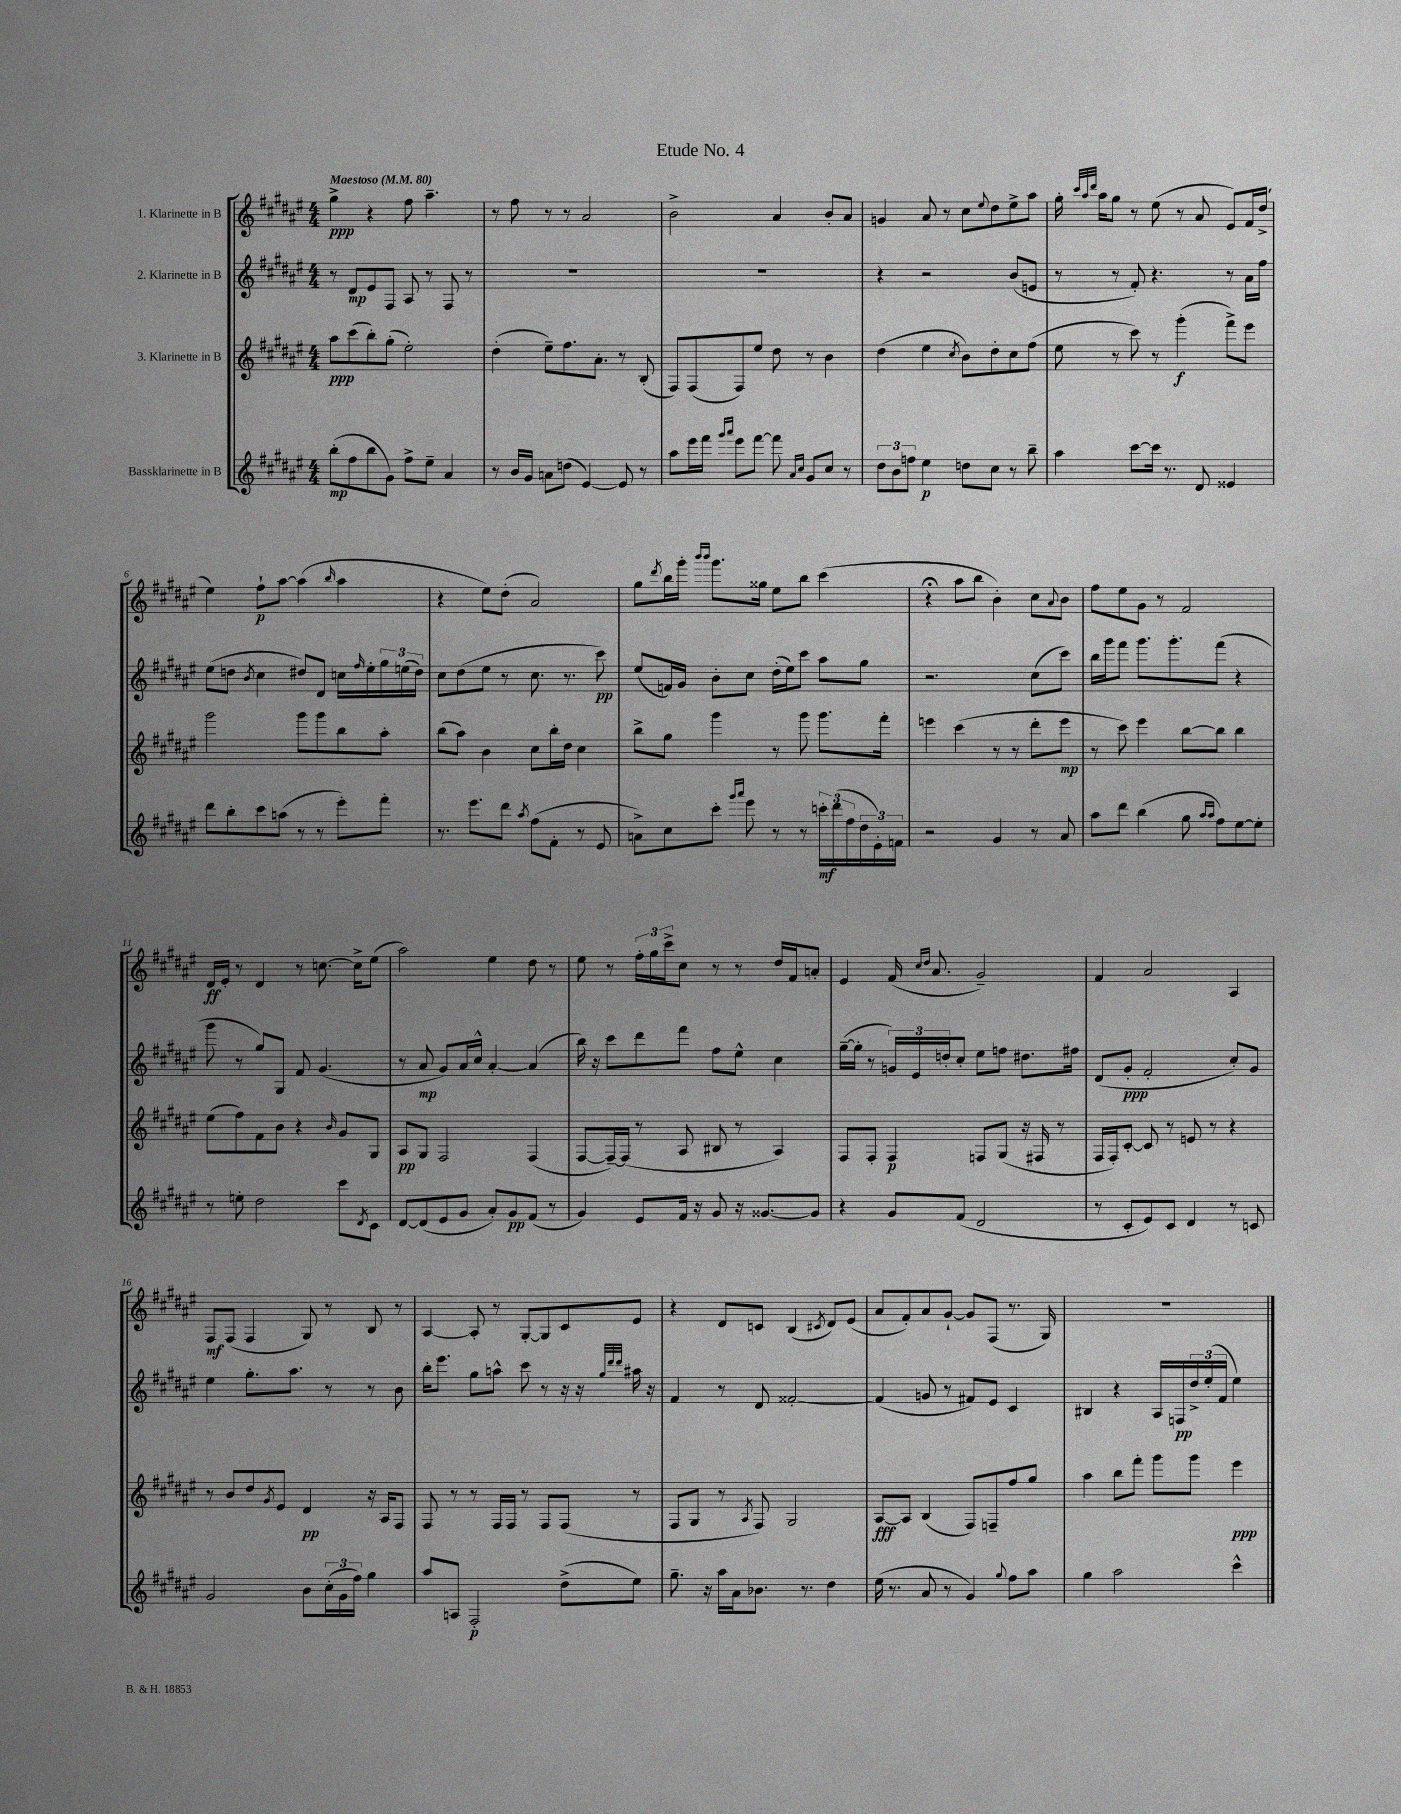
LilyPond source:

\header { title = "Etude No. 4" }
<<
\new StaffGroup <<
\new Staff = "s0" \with { instrumentName = "1. Klarinette in B" } {
    \clef treble \key fis \major \numericTimeSignature \time 4/4 \tempo "Maestoso" 4 = 80
    gis''4->\ppp r4 fis''8 ais''4.-- |
    r8 fis''8 r8 r8 ais'2 |
    b'2-> ais'4 b'8-. ais'8 |
    g'4 ais'8 r8 cis''8 \appoggiatura { eis''8 } dis''8 eis''8-> ais''8 |
    gis''16-. \grace { cis'''32 ais''32 dis'''32 } ais''16 gis''8 r8 eis''8( r8 ais'8 eis'8) fis'16 dis''16->( |
    eis''4) fis''8-!\p ais''8~ ais''4( \grace { b''16 } ais''4 |
    r4 eis''8) dis''8-.( ais'2) |
    gis''8 \acciaccatura { dis'''8 } b''16 gis'''16-. \grace { b'''16 b'''16 } gis'''8. gisis''16 eis''8 b''8 cis'''4( |
    r4\fermata ais''8 b''8 b'4-.) cis''8 \appoggiatura { ais'8 } b'8 |
    fis''8 eis''8 gis'8 r8 fis'2 |
    dis'16\ff eis'16-. r8 dis'4 r8 c''8.~ c''16-> eis''8( |
    ais''2) eis''4 dis''8 r8 |
    eis''8 r8 \tuplet 3/2 { fis''16-. gis''16 cis'''16-> } cis''8 r8 r8 dis''16 fis'16 a'8-. |
    eis'4 fis'16( \grace { cis''16 dis''16 } ais'8. gis'2--) |
    fis'4 ais'2 ais4 |
    fis8\mf fis8( fis4 gis8) r8 b8 r8 |
    ais4~ ais8-. r8 gis8~-. gis8 cis'8 eis'8 |
    r4 dis'8 c'8 b4( \acciaccatura { cis'8 } dis'8) eis'8( |
    ais'8 fis'8-.) ais'8 gis'8~-! gis'8 fis8( r8. gis16) |
    R1 \bar "|." |
}
\new Staff = "s1" \with { instrumentName = "2. Klarinette in B" } {
    \clef treble \key fis \major \numericTimeSignature \time 4/4
    r8 dis'8\mp eis'8 fis8 ais8 r8 fis8 r8 |
    R1 |
    R1 |
    r4 r2 b'8( e'8 |
    r8 r8 fis'8-.) r4. r8 ais'16 fis''16 |
    eis''8( d''8 \acciaccatura { b'8 } cis''4 dis''8) dis'8 c''16 \grace { fis''16 } eis''16-. \tuplet 3/2 { gis''16 e''16( dis''16) } |
    cis''8 dis''8( eis''8 r8 cis''8. r8. cis'''8\pp) |
    eis''8( f'16) gis'16 b'8-. cis''8 dis''16-.( eis''16) cis'''8 ais''8 gis''8 |
    r2. cis''8( cis'''8) |
    b''16 gis'''16 fis'''8 gis'''8. gis'''8.-. fis'''8( r4 |
    gis'''8 r8 gis''8) gis8 fis'8 gis'4.( |
    r8 ais'8\mp gis'8) ais'16 cis''16-^ ais'4~-. ais'4( |
    b''16) r16 cis'''8 dis'''8 fis'''8 fis''8 eis''8-^ cis''4 |
    gis''16~--( gis''16-. r8 \tuplet 3/2 { g'16) eis'16 d''16-. } cis''8-. eis''8 f''8 dis''8. fis''16 |
    dis'8( gis'8-.\ppp fis'2-. cis''8-.) gis'8 |
    eis''4 gis''8.-. ais''8. r8 r8 b'8 |
    b''16-. eis'''8. gis''8 a''8-^ cis'''8 r8 r16 r16 \grace { gis''32 dis'''32 dis'''32 } ais''16 r16 |
    fis'4 r8 dis'8 fisis'2~-. |
    fisis'4( g'8 r8 fis'8) eis'8 cis'4 |
    bis4 r4 ais16 f16\pp \tuplet 3/2 { dis''16-> eis''16-.( fis'16 } eis''4) \bar "|." |
}
\new Staff = "s2" \with { instrumentName = "3. Klarinette in B" } {
    \clef treble \key fis \major \numericTimeSignature \time 4/4
    ais''8\ppp cis'''8( b''8-.) gis''8-.( eis''2-.) |
    dis''4-.( eis''8--) fis''8. ais'8.-. r8 b8-.( |
    fis8) fis8( fis8) eis''8 dis''8 r8 b'4 |
    dis''4( eis''4 \acciaccatura { cis''8 } b'8) dis''8-. cis''8 fis''8( |
    eis''8 r8 cis'''8) r8 gis'''4-.\f( fis'''8->) eis'''8 |
    gis'''2 gis'''8 gis'''8 b''8 ais''8-. |
    b''8( ais''8) b'4 cis''8 b''16-. dis''16 cis''4 |
    b''8-> gis''8 gis'''4 r8 gis'''8 gis'''8. fis'''16-. |
    e'''4 cis'''4( r8 r8 dis'''8-. e'''8\mp |
    r8 cis'''8) eis'''4 b''8~ b''8 b''4 |
    eis''8( fis''8) fis'8 b'8 r4 \grace { b'16 } gis'8 gis8 |
    ais8\pp gis8 fis2 fis4( |
    fis8~ fis16~--) fis16( r8 ais8 bis8 r8 ais4) |
    fis8 fis8-. fis4\p f8 gis8( r16 fis16 r8 |
    fis16 fis16-.) cis'8~-. cis'8 r8 e'8 r8 r4 |
    r8 b'8 dis''8 \acciaccatura { gis'8 } eis'8 dis'4\pp r16 ais16 fis8 |
    fis8 r8 r8 fis16 fis16 r8 fis8 fis8( r8 |
    fis8 gis8 r8 \acciaccatura { ais8 } fis8) gis2 |
    ais8~\fff ais8 b4( fis8) f8-- fis''8 gis''8 |
    ais''4 b''8 fis'''8-. gis'''8 gis'''8 eis'''4\ppp \bar "|." |
}
\new Staff = "s3" \with { instrumentName = "Bassklarinette in B" } {
    \clef treble \key fis \major \numericTimeSignature \time 4/4
    b''8-.\mp( fis''8 b''8 gis'8) fis''8-> eis''8-- ais'4 |
    r8 b'16 gis'16 a'8 d''8( eis'4~) eis'8 r8 |
    ais''8 eis'''16 fis'''16 \grace { gis'''16 ais'''16 } eis'''8 fis'''8~ fis'''8 \grace { ais'16 cis''16 } gis'8 cis''8 r8 |
    \tuplet 3/2 { dis''8 b'8 f''8 } eis''4\p d''8 cis''8 r8 b''8-- |
    ais''4 cis'''8~ cis'''16 r8. dis'8 eisis'4 |
    dis'''8 b''8-. cis'''8 a''8( r8 r8 eis'''8-.) fis'''8-. |
    r8. eis'''8. dis'''8 \acciaccatura { ais''8 } fis''8( fis'8-. r8 eis'8 |
    a'8->) cis''8 cis'''8-. \grace { gis'''16 ais'''16 } eis'''8 r8 r8 \tuplet 3/2 { c'''16-.\mf dis'''16( fis''16 } \tuplet 3/2 { dis''16 eis'16-.) f'16 } |
    r2 gis'4 r8 ais'8 |
    ais''8 dis'''8 b''4( gis''8 \grace { ais''16 ais''16 } fis''8) eis''8~ eis''8-. |
    r8 e''8-. dis''2 cis'''8 \acciaccatura { dis'8 } cis'8 |
    dis'8~ dis'8( eis'8 gis'8 ais'8-.) gis'8\pp fis'8( r8 |
    gis'4) eis'8 fis'16 r16 gis'8 r16 gisis'8.~ gisis'8 |
    r4 gis'8 fis'8( dis'2 |
    r8 cis'8-. eis'8) cis'8 dis'4 r8 c'8 |
    gis'2 b'8 \tuplet 3/2 { cis''16-.( gis'16 fis''16) } gis''4 |
    ais''8 a8 fis2-.\p dis''8->( eis''8) |
    gis''8.-- r16 ais''16 ais'16 bes'8. r8. dis''4 |
    eis''16( r8. ais'8 r8 gis'4) \appoggiatura { gis''8 } fis''8 ais''8 |
    gis''4 ais''2 cis'''4-^ \bar "|." |
}
>>
>>
